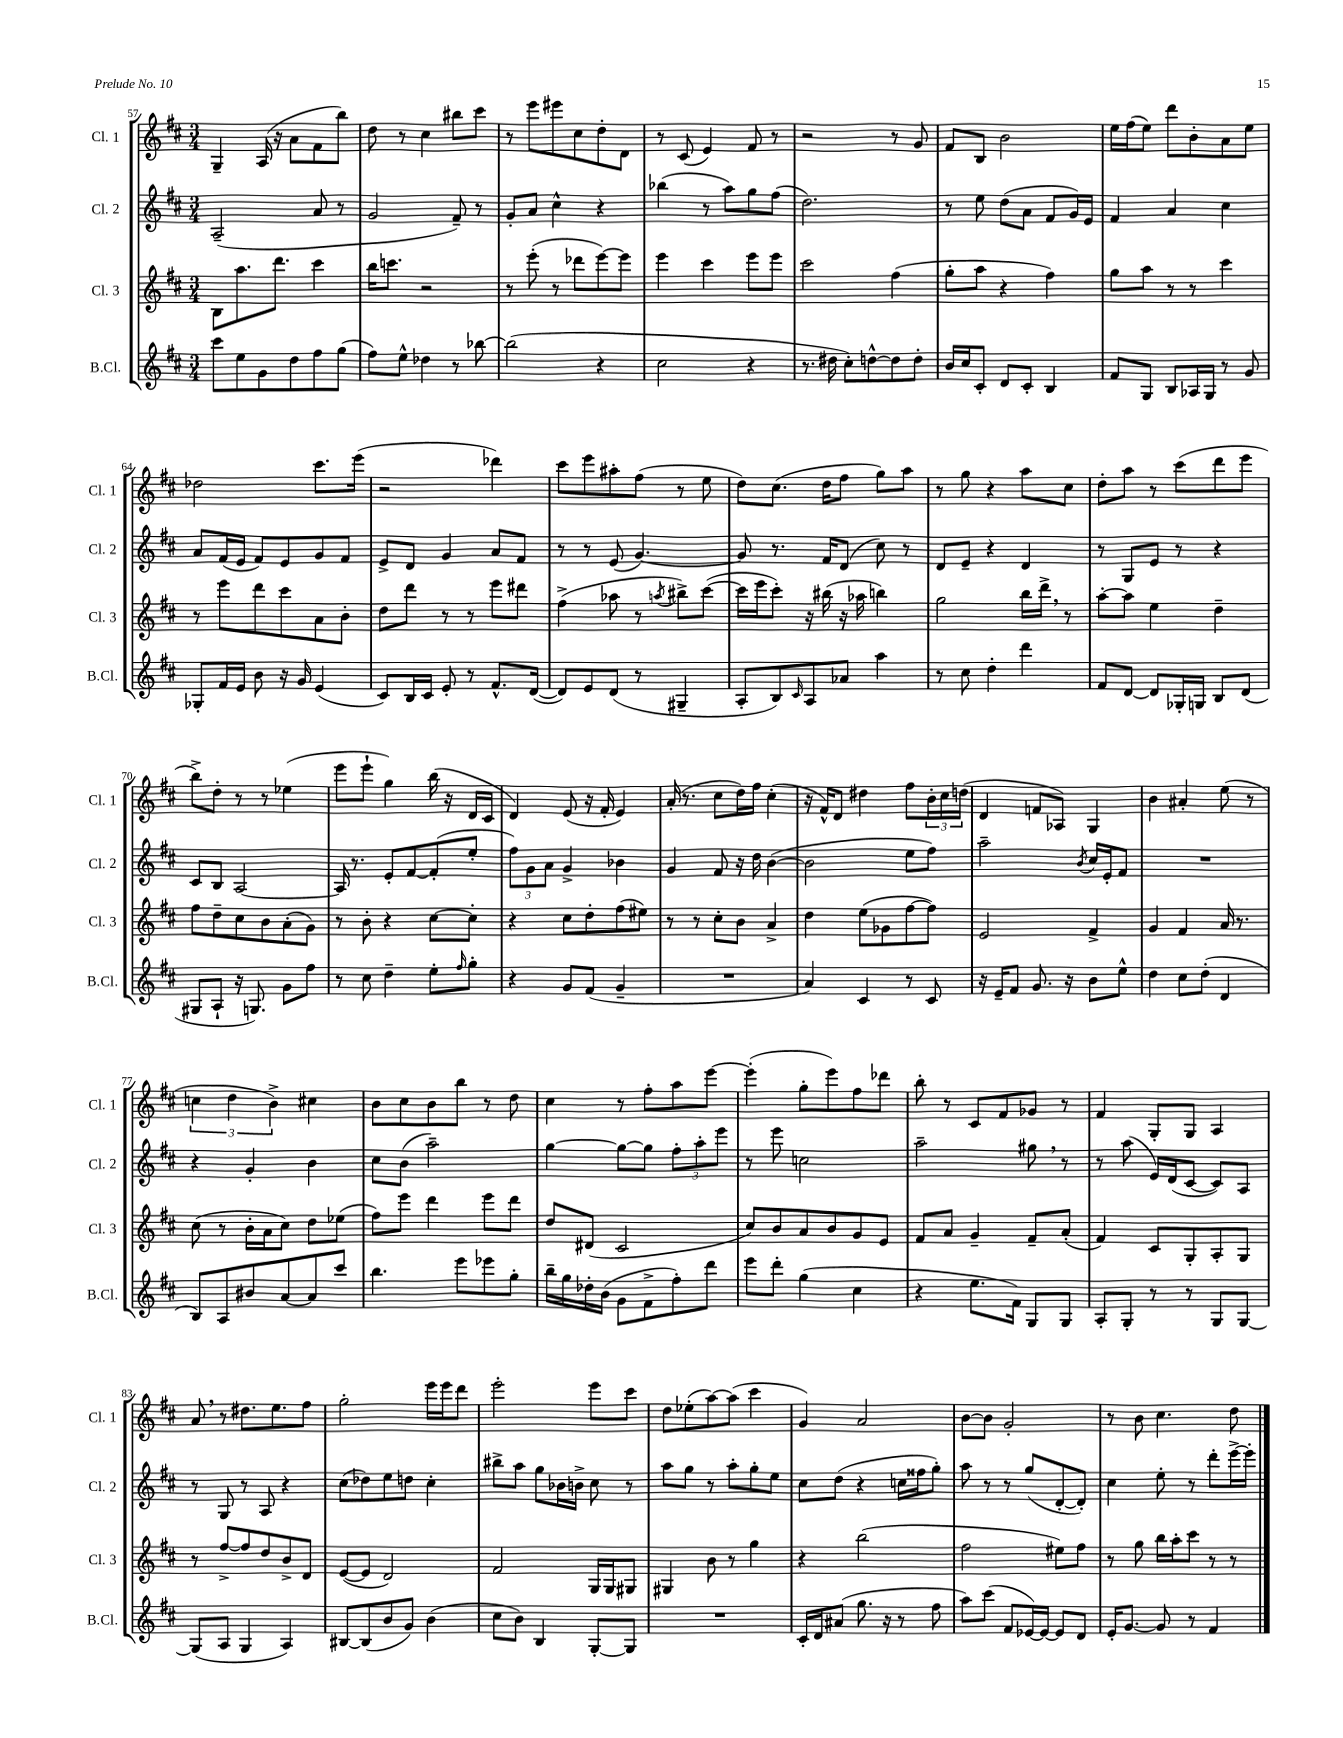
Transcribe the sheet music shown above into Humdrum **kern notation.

**kern	**kern	**kern	**kern
*part4	*part3	*part2	*part1
*staff4	*staff3	*staff2	*staff1
*I"B.Cl.	*I"Cl. 3	*I"Cl. 2	*I"Cl. 1
*I'B.Cl.	*I'Cl. 3	*I'Cl. 2	*I'Cl. 1
*clefG2	*clefG2	*clefG2	*clefG2
*k[f#c#]	*k[f#c#]	*k[f#c#]	*k[f#c#]
*M3/4	*M3/4	*M3/4	*M3/4
=57	=57	=57	=57
8ccc#\L	8B\L	(2A~/	4G~/
8ee\	8.aa\	.	.
8g\	.	.	(16A/
.	8.ddd\J	.	16r
8dd\	.	.	8a\L
8ff#\	4ccc#\	8a/	8f#\
(8gg\J	.	8r	8bb\J)
=58	=58	=58	=58
8ff#\L)	16bb\KL	2g/	8dd\
.	8.cccn\J	.	.
8ee^^\J	.	.	8r
4dd-X\	2r	.	4cc#\
8r	.	8f#~/)	8bb#X\L
[8bb-X\	.	8r	8ccc#\J
=59	=59	=59	=59
(2bb-\]	8r	8g'/L	8r
.	(8eee'\	8a/J	8eee\L
.	8r	4cc#^^\	8eee#X\
.	8ddd-X\L	.	8cc#\
4r	[8eee\)	4r	8dd'\
.	8eee\J]	.	8d\J
=60	=60	=60	=60
2cc#\	4eee\	(4bb-X\	8r
.	.	.	(8c#/
.	4ccc#\	8r	4e/)
.	.	8aa\L)	.
4r	8eee\L	8gg\	8f#/
.	8eee\J	(8ff#\J	8r
=61	=61	=61	=61
8.r	2ccc#\	2.dd\)	2r
16dd#X\	.	.	.
8cc#'\L)	.	.	.
[8ddn^^\	.	.	.
8dd\]	(4ff#\	.	8r
8dd'\J	.	.	8g/
=62	=62	=62	=62
16b/LL	8gg'\L	8r	8f#/L
16cc#/J	.	.	.
8c#'/J	8aa\J	8ee\	8B/J
8d/L	4r	(8dd\L	2b\
8c#'/J	.	8a\J	.
4B/	4ff#\)	8f#/L	.
.	.	16g/L)	.
.	.	16e/JJ	.
=63	=63	=63	=63
8f#/L	8gg\L	4f#/	16ee\LL
.	.	.	(16ff#\J
8G/J	8aa\J	.	8ee\J)
8B/L	8r	4a/	8ddd\L
16A-X/L	8r	.	8b'\
16G/JJ	.	.	.
8r	4ccc#\	4cc#\	8a\
8g/	.	.	8ee\J
!!LO:LB:g=z
=64	=64	=64	=64
8G-X'/L	8r	8a/L	2dd-X\
16f#/L	8eee\L	(16f#/L	.
16e/JJ	.	16e/JJ	.
8b\	8ddd\	8f#/L)	.
16r	8ccc#\	8e/	.
16g/	.	.	.
(4e/	8a\	8g/	8.ccc#\L
.	8b'\J	8f#/J	.
.	.	.	(16eee\Jk
=65	=65	=65	=65
8c#/L)	8dd\L	8e^/L	2r
16B/L	8ddd\J	8d/J	.
16c#/JJ	.	.	.
8e'/	8r	4g/	.
8r	8r	.	.
8.f#^^/L	8eee\L	8a/L	4ddd-X\)
.	8ddd#X\J	8f#/J	.
([16d/Jk	.	.	.
=66	=66	=66	=66
8d/L])	(4ff#^\	8r	8ccc#\L
8e/	.	8r	8eee\
(8d/J	8aa-X\	(8e/	8aa#X'\
8r	8r	[4.g/)	(8ff#\J
.	8qaan/	.	.
4G#X~/	8bb#X^\L)	.	8r
.	([8ccc#\J	.	8ee\
=67	=67	=67	=67
8A'/L	16ccc#\LL]	8g/]	8dd\L)
.	16eee\J	.	.
8B/)	8ccc#'\J)	8.r	(8.cc#\J
16qqc#/	.	.	.
8A/	16r	.	.
.	(16bb#X\	16f#/KL	16dd\KL
8a-X/J	16r	(8d/J	8ff#\J
.	16aa-X\	.	.
4aa\	4bbn\)	8cc#\)	8gg\L)
.	.	8r	8aa\J
=68	=68	=68	=68
8r	2gg\	8d/L	8r
8cc#\	.	8e~/J	8gg\
4dd'\	.	4r	4r
4ddd\	16bb\LL	4d/	8aa\L
.	16ddd^,\JJ	.	.
.	8r	.	8cc#\J
=69	=69	=69	=69
8f#/L	[8aa'\L	8r	8dd'\L
[8d/J	8aa\J]	8G/L	8aa\J
8d/L]	4ee\	8e/J	8r
16G-X'/L	.	8r	(8ccc#\L
16Gn/JJ	.	.	.
8B/L	4dd~\	4r	8ddd\
(8d/J	.	.	8eee\J
!!LO:LB:g=z
=70	=70	=70	=70
8G#X/L	8ff#\L	8c#/L	8bb^\L)
8A`/J	8dd~\	8B/J	8dd'\J
16r	8cc#\	[2A/	8r
8.Gn/)	.	.	.
.	8b\	.	8r
8g\L	(8a'\	.	(4ee-X\
8ff#\J	8g\J)	.	.
=71	=71	=71	=71
8r	8r	16A/]	8eee\L
.	.	8.r	.
8cc#\	8b'\	.	8eee`\J
4dd~\	4r	8e'/L	4gg\)
.	.	[8f#/	.
8ee'\L	[8cc#\L	(8f#'/]	(16bb\
.	.	.	16r
16qqff#/	.	.	.
8gg'\J	8cc#'\J]	8ee'/J	16d/LL
.	.	.	16c#/JJ
=72	=72	=72	=72
4r	4r	12ff#\L)	4d/)
.	.	12g\	.
.	.	12a\J	.
8g/L	8cc#\L	4g^/	(8e/
(8f#/J	8dd'\	.	16r
.	.	.	16f#'/
4g~/	(8ff#\	4b-X\	4e/)
.	8ee#X\J)	.	.
=73	=73	=73	=73
2.r	8r	4g/	(16a'/
.	.	.	8.r
.	8r	.	.
.	8cc#'\L	8f#/	8cc#\L
.	8b\J	16r	16dd\L)
.	.	16dd\	16ff#\JJ
.	4a^/	([4b\	(4cc#'\
=74	=74	=74	=74
4a/)	4dd\	2b\]	16r
.	.	.	16f#^^/KL)
.	.	.	8d/J
4c#/	(8ee\L	.	4dd#X\
.	8g-X\	.	.
8r	[8ff#\	8ee\L	8ff#\L
8c#/	8ff#\J])	8ff#\J)	24b'\L
.	.	.	24cc#\
.	.	.	(24ddn\JJ
=75	=75	=75	=75
16r	2e/	2aa~\	4d/
16e~/KL	.	.	.
8f#/J	.	.	.
8.g/	.	.	8fn/L
.	.	.	8A-X/J)
16r	.	.	.
.	.	8qb/	.
8b\L	4f#^/	16cc#/LL	4G/
.	.	16e'/J	.
8ee^^\J	.	8f#/J	.
=76	=76	=76	=76
4dd\	4g/	2.r	4b\
8cc#\L	4f#/	.	4a#X'/
(8dd'\J	.	.	.
4d/	16a/	.	(8ee\
.	8.r	.	.
.	.	.	8r
!!LO:LB:g=z
=77	=77	=77	=77
8B/L)	(8cc#\	4r	6ccn\
8A/	8r	.	.
.	.	.	6dd\
8b#X/	16b'\LL	4g'/	.
.	16a\J	.	.
.	.	.	6b^\)
[8a/	8cc#\J)	.	.
8a/]	8dd\L	4b\	4cc#X\
8ccc#/J	(8ee-X\J	.	.
=78	=78	=78	=78
4.bb\	8ff#\L)	8cc#\L	8b\L
.	8eee\J	(8b\J	8cc#\
.	4ddd\	2aa~\)	8b\
8eee\L	.	.	8bb\J
8eee-X\	8eee\L	.	8r
8gg'\J	8ddd\J	.	8dd\
=79	=79	=79	=79
16bb~\LL	8dd/L	[4gg\	4cc#\
16gg\	.	.	.
16dd-X'\	(8d#X/J	.	.
(16b\JJ	.	.	.
8g\L	2c#/	8gg\L_	8r
8f#^\	.	8gg\J]	8ff#'\L
8ff#'\)	.	12ff#'\L	8aa\
.	.	12aa'\	.
8ddd\J	.	.	[8eee\J
.	.	12eee\J	.
=80	=80	=80	=80
8eee\L	8cc#/L)	8r	(4eee'\]
8ddd'\J	8b/	8eee\	.
(4gg\	8a/	2ccn\	8gg'\L
.	8b/	.	8eee\)
4cc#\	8g/	.	8ff#\
.	8e/J	.	8ddd-X\J
=81	=81	=81	=81
4r	8f#/L	2aa~\	8bb'\
.	8a/J	.	8r
8.ee\L	4g~/	.	8c#/L
.	.	.	8f#/
16f#\Jk)	.	.	.
8G/L	8f#~/L	8gg#X,\	8g-X/J
8G/J	(8a'/J	8r	8r
=82	=82	=82	=82
8A'/L	4f#/)	8r	4f#/
8G'/J	.	(8aa\	.
8r	8c#/L	16e/LL)	8G'/L
.	.	(16d/J	.
8r	8G'/	[8c#/J	8G/J
8G/L	8A'/	8c#/L])	4A/
[8G/J	8G/J	8A/J	.
!!LO:LB:g=z
=83	=83	=83	=83
(8G/L]	8r	8r	8a,/
8A/J	[8ff#^/L	8G/	8r
4G/	8ff#/]	8r	8.dd#X\L
.	8dd/	8A/	.
.	.	.	8.ee\
4A/)	8b^/	4r	.
.	8d/J	.	8ff#\J
=84	=84	=84	=84
[8B#X/L	([8e/L	(8cc#\L	2gg'\
(8B#/]	8e/J]	8dd-X\)	.
8b/	2d/)	8ee\	.
8g/J)	.	8ddn\J	.
(4b\	.	4cc#'\	16eee\LL
.	.	.	16eee\J
.	.	.	8ddd\J
=85	=85	=85	=85
8cc#\L	2f#/	8bb#X^\L	2eee'\
8b\J)	.	8aa\J	.
4B/	.	8gg\L	.
.	.	16b-X\L	.
.	.	16bn^\JJ	.
[8G'/L	16G/LL	8cc#\	8eee\L
.	16G/J	.	.
8G/J]	8G#X/J	8r	8ccc#\J
=86	=86	=86	=86
2.r	4G#X/	8aa\L	8dd\L
.	.	8gg\J	(8ee-X'\
.	8b\	8r	[8aa\)
.	8r	8aa'\L	(8aa\J]
.	4gg\	8gg'\	4ccc#\
.	.	8ee\J	.
=87	=87	=87	=87
16c#'/LL	4r	8cc#\L	4g/)
16d/J	.	.	.
(8a#X/J	.	(8dd\J	.
8.gg\	(2bb\	4r	2a/
16r	.	.	.
8r	.	16ccn\LL	.
.	.	16ff##X\J	.
8ff#\	.	8gg'\J)	.
=88	=88	=88	=88
8aa\L)	2ff#\	8aa\	[8b\L
(8ccc#\J	.	8r	8b\J]
8f#/L	.	8r	2g'/
[16e-X/L)	.	(8gg/L	.
16e-/JJ_	.	.	.
8e-/L]	8ee#X\L)	[8d'/	.
8d/J	8ff#\J	8d'/J])	.
=89	=89	=89	=89
16e'/KL	8r	4cc#\	8r
[8.g/J	.	.	.
.	8gg\	.	8b\
8g/]	16bb\LL	8ee'\	4.cc#\
.	16aa'\J	.	.
8r	8ccc#\J	8r	.
4f#/	8r	8ddd'\L	.
.	8r	[16eee^\L	8dd\
.	.	16eee'\JJ]	.
==	==	==	==
*-	*-	*-	*-
